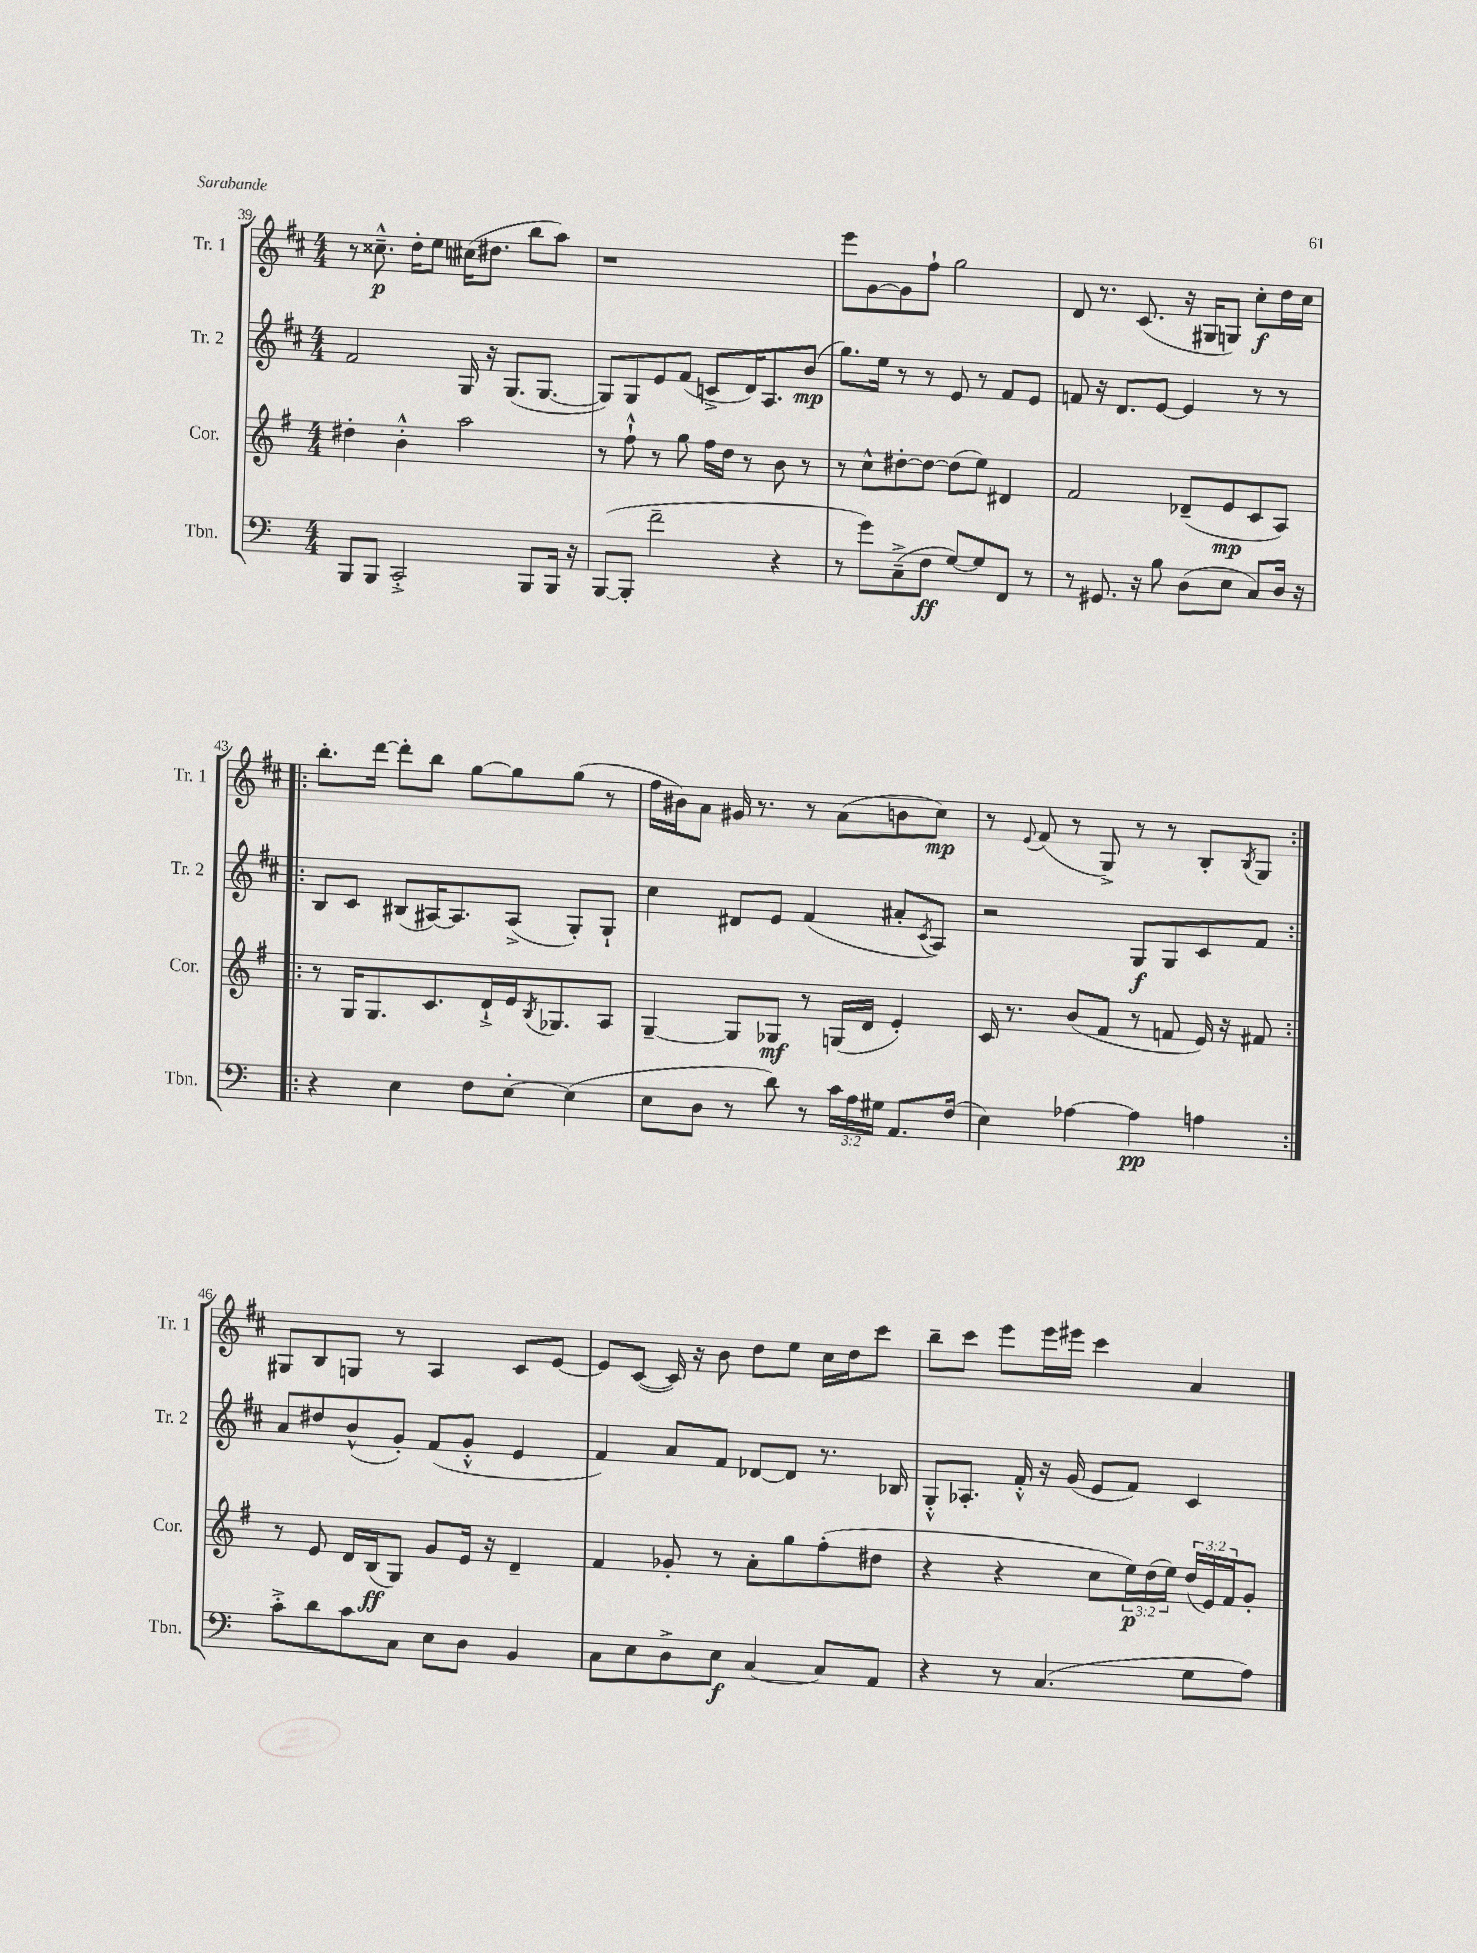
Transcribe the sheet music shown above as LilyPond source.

<<
\new StaffGroup <<
\new Staff = "s0" \with { instrumentName = "Tr. 1" shortInstrumentName = "Tr. 1" } {
    \clef treble \key d \major \numericTimeSignature \time 4/4
    r8 cisis''8.---^\p d''16-. e''8 cis''16( dis''8. b''8 a''8) |
    r1 |
    e'''8 g'8~ g'8 fis''8-! g''2 |
    d'8 r8. cis'8.( r16 gis16 g8) cis''8-.\f d''16 cis''16 |
    \repeat volta 2 { b''8.-. d'''16~ d'''8-. b''8 g''8~ g''8 g''8( r8 |
    fis''16 bis'16) a'8 gis'16 r8. r8 a'8( b'8 cis''8\mp) |
    r8 \appoggiatura { e'8 } fis'8( r8 g8->) r8 r8 b8-. \acciaccatura { b8 } g8 | }
    gis8 b8 g8 r8 a4 cis'8 e'8~ |
    e'8 cis'8~( cis'16) r16 b'8 d''8 e''8 cis''16 d''16 cis'''8 |
    b''8-- cis'''8 e'''8 e'''16 eis'''16 cis'''4 a'4 \bar "|." |
}
\new Staff = "s1" \with { instrumentName = "Tr. 2" shortInstrumentName = "Tr. 2" } {
    \clef treble \key d \major \numericTimeSignature \time 4/4
    fis'2 g16 r16 g8.( g8.~ |
    g8) g8 e'8 fis'8( c'8-> d'16) a8. b'8\mp( |
    g''8.) e''16 r8 r8 e'8 r8 fis'8 e'8 |
    f'8 r16 d'8. e'8~ e'4 r8 r8 |
    \repeat volta 2 { b8 cis'8 bis8( ais16~) ais8. ais8->( g8-.) g8-! |
    cis''4 dis'8 e'8 fis'4( ais'8-. \acciaccatura { cis'8 } a8) |
    r2 g8\f g8 cis'8 fis'8 | }
    a'8 dis''8 b'8-^( g'8-.) fis'8( g'8-.-^ e'4 |
    fis'4) a'8 fis'8 des'8~ des'8 r8. bes16 |
    g8-.-^ aes8.-. fis'16-.-^ r16 g'16( e'8 fis'8) cis'4 \bar "|." |
}
\new Staff = "s2" \with { instrumentName = "Cor." shortInstrumentName = "Cor." } {
    \clef treble \key g \major \numericTimeSignature \time 4/4 \override Staff.TupletNumber.text = #tuplet-number::calc-fraction-text
    dis''4-. b'4-.-^ a''2 |
    r8 fis''8-!-^ r8 g''8 fis''16 d''16 r8 b'8 r8 |
    r8 c''8-^ dis''8~-. dis''8~ dis''8( e''8) dis'4 |
    fis'2 des'8--( e'8\mp c'8 a8) |
    \repeat volta 2 { r8 g16 g8. c'8. d'16-!-> e'16 \acciaccatura { b8 } ges8. a8 |
    g4~-- g8 ges8\mf r8 g16( d'16 e'4-.) |
    c'16 r8. b'8( fis'8 r8 f'8 e'16) r16 fis'8 | }
    r8 e'8 d'16 b16\ff( g8) g'8 e'16 r16 d'4-- |
    fis'4 ges'8-. r8 a'8-. g''8 fis''8-.( dis''8 |
    r4 r4 c''8 \tuplet 3/2 { e''16\p) d''16( e''16) } \tuplet 3/2 { d''16( e'16) fis'16 } g'8-. \bar "|." |
}
\new Staff = "s3" \with { instrumentName = "Tbn." shortInstrumentName = "Tbn." } {
    \clef bass \key c \major \numericTimeSignature \time 4/4 \override Staff.TupletNumber.text = #tuplet-number::calc-fraction-text
    b,,8 b,,8 c,2-.-> b,,8 b,,16 r16 |
    b,,8~( b,,8-. f'2-- r4 |
    r8 g'8) c8--->( f8\ff g8~) g8 f,8 r8 |
    r8 gis,8. r16 b8 d8( e8 c8) d16 r16 |
    \repeat volta 2 { r4 e4 f8 e8~-. e4( |
    e8 d8 r8 d'8) r8 \tuplet 3/2 { c'16 a16 gis16 } a,8. f16( |
    e4) aes4~ aes4\pp a4 | }
    c'8-.-> d'8 c'8 c8 e8 d8 b,4 |
    c8 e8 d8-> e8\f c4~ c8 a,8 |
    r4 r8 c4.( g8 a8) \bar "|." |
}
>>
>>
\layout { \context { \Score currentBarNumber = #39 } }
